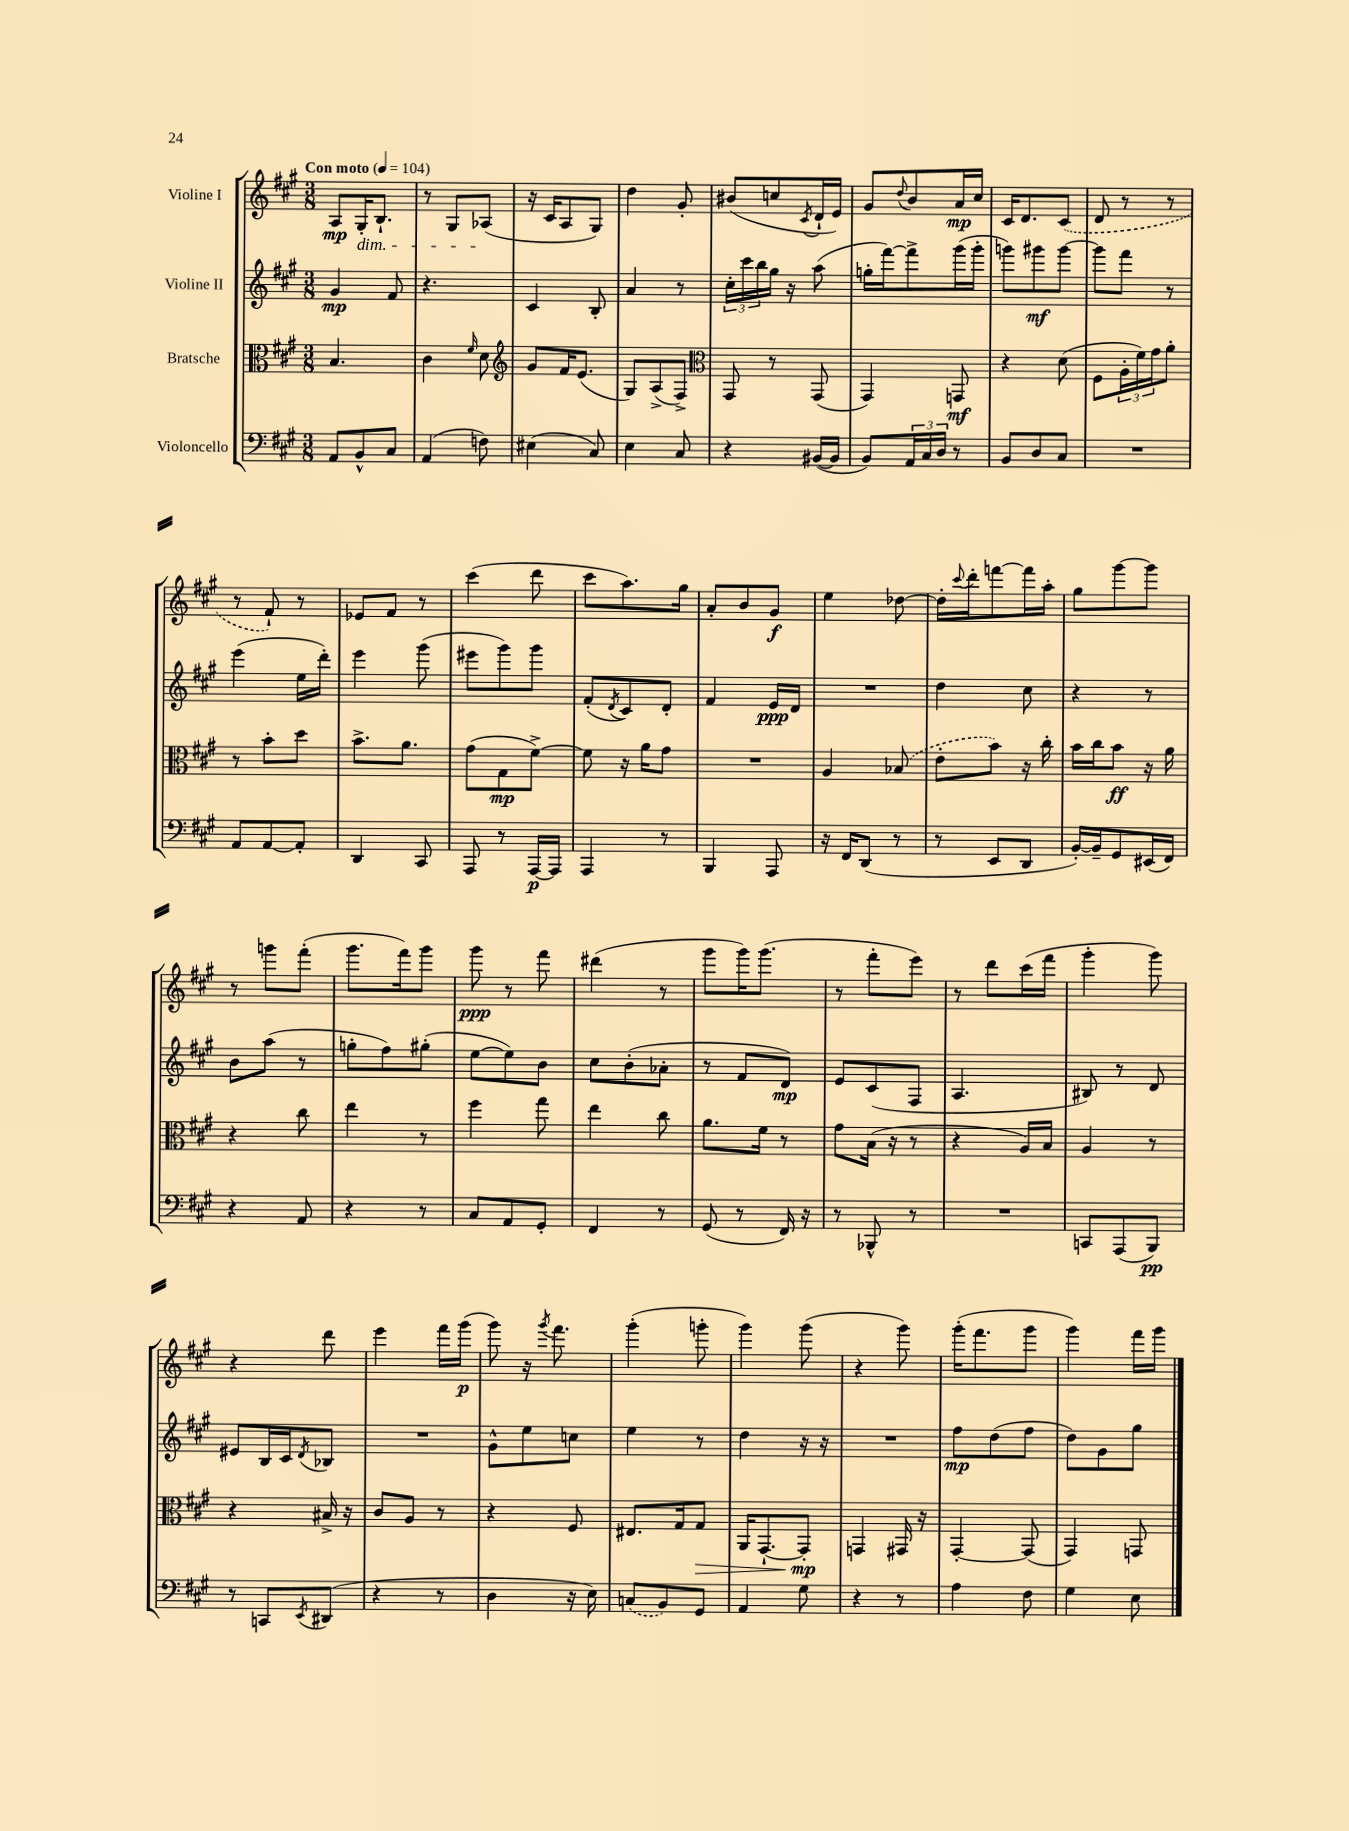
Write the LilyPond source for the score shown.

<<
\new StaffGroup <<
\new Staff = "s0" \with { instrumentName = "Violine I" } {
    \clef treble \key a \major \numericTimeSignature \time 3/8 \tempo "Con moto" 4 = 104
    a8\mp gis16-.\dim b8.-! |
    r8 gis8 aes8\!( |
    r16 cis'16 a8 gis8) |
    d''4 gis'8-. |
    bis'8( c''8 \acciaccatura { cis'8 } d'16-! e'16) |
    gis'8 \appoggiatura { d''8 } b'8 a'16\mp cis''16 |
    cis'16 d'8. \once \slurDashed cis'8( |
    d'8 r8 r8 |
    r8 fis'8-!) r8 |
    ees'8 fis'8 r8 |
    cis'''4( d'''8 |
    cis'''8 a''8.) gis''16 |
    a'8-. b'8 gis'8\f |
    e''4 des''8~ |
    des''16-. \appoggiatura { cis'''8 } d'''16-. f'''8~ f'''16 a''16-. |
    gis''8 gis'''8~ gis'''8 |
    r8 g'''8 fis'''8-.( |
    gis'''8. fis'''16) gis'''8 |
    gis'''8\ppp r8 fis'''8 |
    dis'''4( r8 |
    gis'''8 gis'''16) gis'''8.( |
    r8 fis'''8-. e'''8) |
    r8 d'''8 cis'''16( fis'''16 |
    gis'''4-. gis'''8) |
    r4 d'''8 |
    e'''4 fis'''16 gis'''16\p( |
    gis'''8) r16 \acciaccatura { gis'''8 } fis'''8. |
    gis'''4-.( g'''8-. |
    gis'''4) gis'''8( |
    r4 gis'''8) |
    gis'''16-.( fis'''8. gis'''8 |
    gis'''4) fis'''16 gis'''16 \bar "|." |
}
\new Staff = "s1" \with { instrumentName = "Violine II" } {
    \clef treble \key a \major \numericTimeSignature \time 3/8
    gis'4\mp fis'8 |
    r4. |
    cis'4 b8-. |
    a'4 r8 |
    \tuplet 3/2 { cis''16-. cis'''16 b''16 } gis''16 r16 a''8( |
    g''16-. fis'''16~) fis'''8-> gis'''16( gis'''16-. |
    g'''8) gis'''8\mf gis'''8~ |
    gis'''8 fis'''8 r8 |
    e'''4( e''16 d'''16-.) |
    e'''4 gis'''8( |
    eis'''8 gis'''8) gis'''8 |
    fis'8-.( \acciaccatura { d'8 } cis'8) d'8-. |
    fis'4 e'16\ppp d'16 |
    R4. |
    d''4 cis''8 |
    r4 r8 |
    b'8 a''8( r8 |
    g''8-. fis''8) gis''8-.( |
    e''8~ e''8) b'8 |
    cis''8 b'8-.( aes'8-. |
    r8 fis'8 d'8\mp) |
    e'8 cis'8( fis8 |
    a4. |
    bis8) r8 d'8 |
    eis'8 b16 cis'16 \acciaccatura { d'8 } bes8 |
    R4. |
    gis'8-^ e''8 c''8 |
    e''4 r8 |
    d''4 r16 r16 |
    R4. |
    fis''8\mp d''8( fis''8 |
    d''8) gis'8 gis''8 \bar "|." |
}
\new Staff = "s2" \with { instrumentName = "Bratsche" } {
    \clef alto \key a \major \numericTimeSignature \time 3/8
    b4. |
    cis'4 \grace { fis'16 } d'8 |
    \clef treble gis'8 fis'16 e'8.( |
    gis8) a8->( fis8->) |
    \clef alto gis,8 r8 gis,8( |
    gis,4) g,8\mf |
    r4 d'8( |
    fis8 \tuplet 3/2 { a16-. fis'16) gis'16 } a'8-. |
    r8 b'8-. d''8 |
    b'8.-> a'8. |
    gis'8( gis8\mp fis'8~->) |
    fis'8 r16 a'16 gis'8 |
    R4. |
    a4 \once \slurDashed bes8( |
    e'8-. b'8) r16 cis''16-. |
    b'16 cis''16 b'8\ff r16 a'16 |
    r4 cis''8 |
    e''4 r8 |
    fis''4 gis''8 |
    e''4 cis''8 |
    a'8. fis'16 r8 |
    gis'8 b16( r16 r8 |
    r4 a16) b16 |
    a4 r8 |
    r4 bis16-> r16 |
    cis'8 a8 r8 |
    r4 fis8 |
    eis8. gis16 gis8\> |
    a,16 gis,8.~-! gis,8-.\mp\! |
    g,4 gis,16 r16 |
    gis,4~-. gis,8( |
    gis,4) g,8 \bar "|." |
}
\new Staff = "s3" \with { instrumentName = "Violoncello" } {
    \clef bass \key a \major \numericTimeSignature \time 3/8
    a,8 b,8-^ cis8 |
    a,4( f8) |
    eis4( cis8) |
    e4 cis8 |
    r4 bis,16~( bis,16 |
    b,8) \tuplet 3/2 { a,16 cis16 d16 } r8 |
    b,8 d8 cis8 |
    R4. |
    a,8 a,8~ a,8-. |
    d,4 cis,8 |
    a,,8 r8 a,,16~\p a,,16 |
    a,,4 r8 |
    b,,4 a,,8 |
    r16 fis,16 d,8( r8 |
    r8 e,8 d,8 |
    b,16~-.) b,16-- gis,8 eis,16( fis,16) |
    r4 a,8 |
    r4 r8 |
    cis8 a,8 gis,8-. |
    fis,4 r8 |
    gis,8( r8 fis,16) r16 |
    r8 bes,,8-^ r8 |
    R4. |
    c,8 a,,8( b,,8\pp) |
    r8 c,8 \acciaccatura { e,8 } dis,8( |
    r4 r8 |
    d4 r16 e16) |
    \once \slurDashed c8( b,8) gis,8 |
    a,4 gis8 |
    r4 r8 |
    a4 fis8 |
    gis4 e8 \bar "|." |
}
>>
>>
\layout { \context { \Score \remove "Bar_number_engraver" } }
